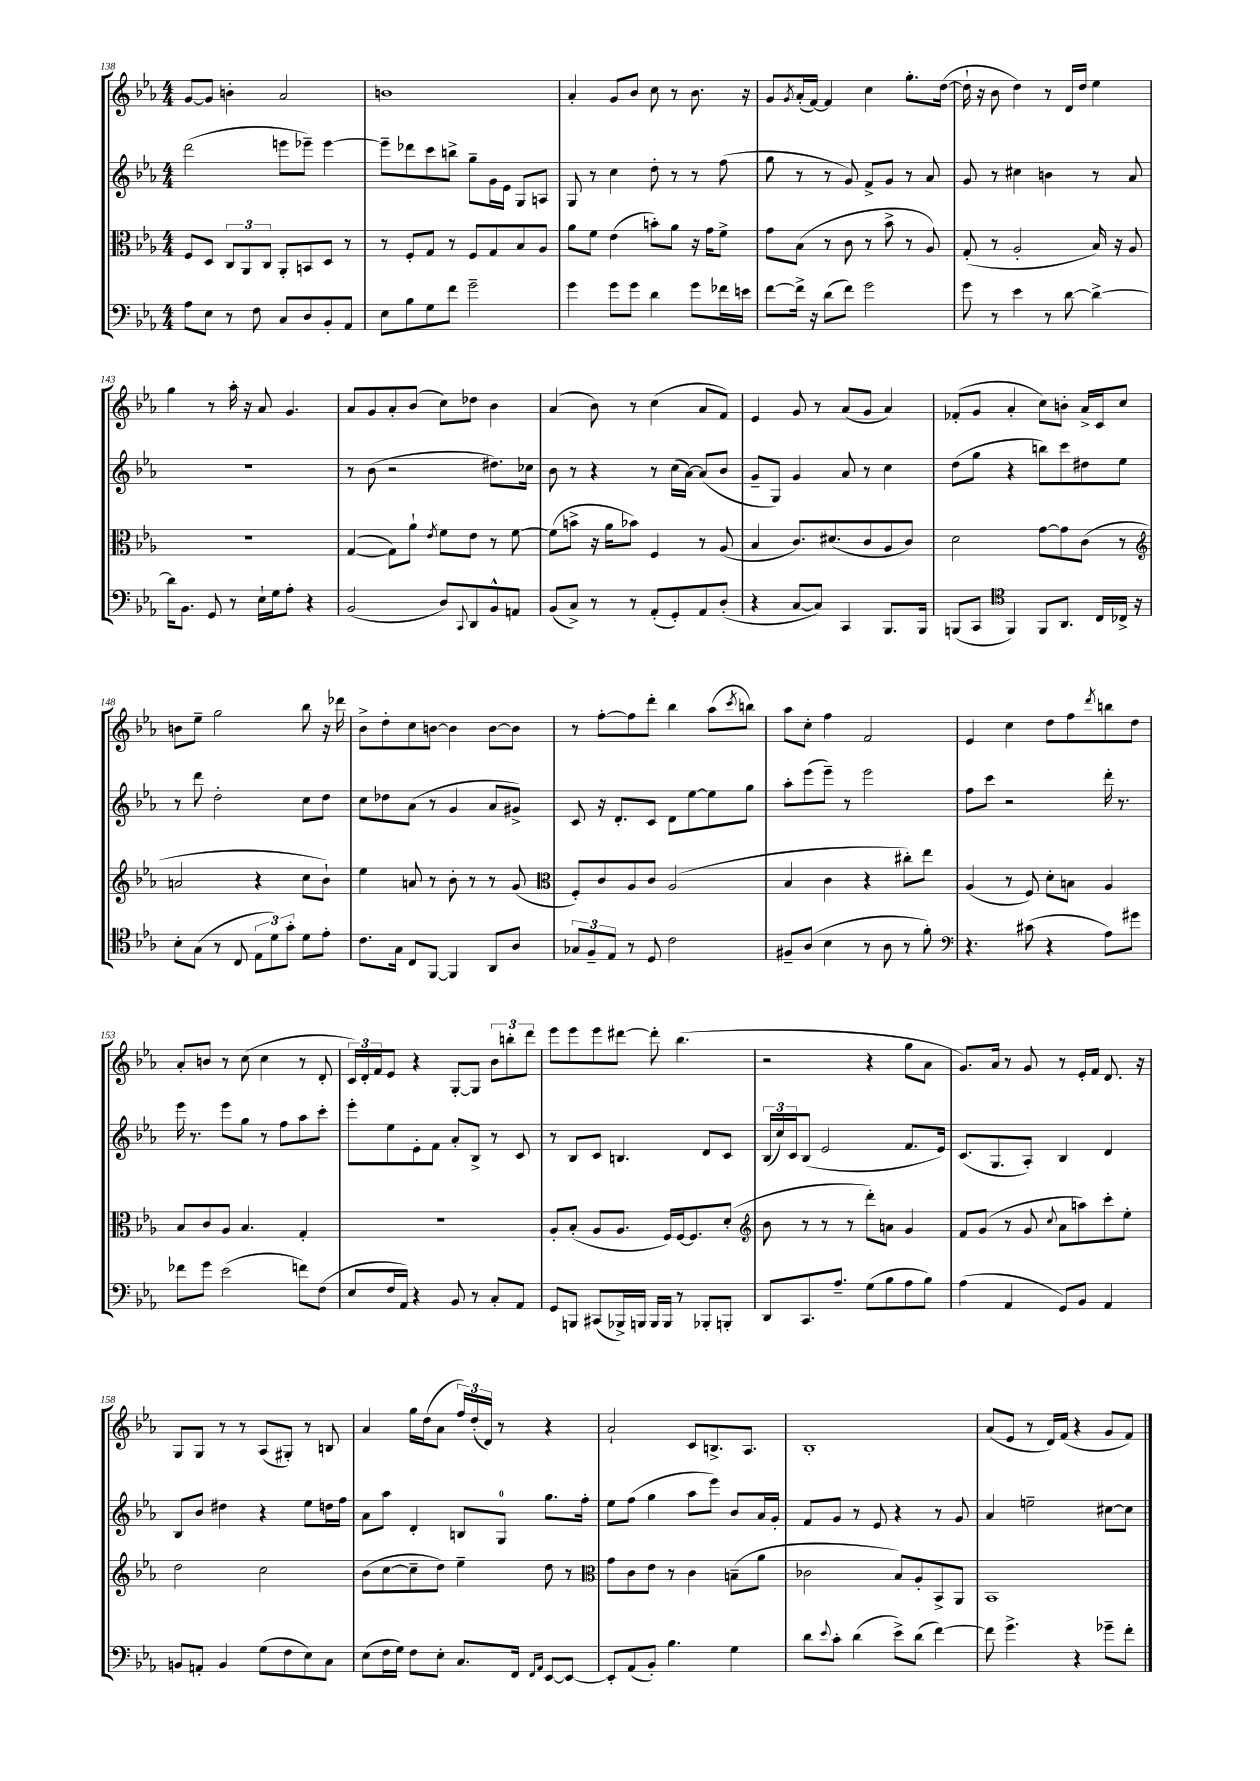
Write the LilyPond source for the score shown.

<<
\new StaffGroup <<
\new Staff = "s0" {
    \clef treble \key ees \major \numericTimeSignature \time 4/4
    g'8~ g'8 b'4-. aes'2 |
    b'1 |
    aes'4-. g'8 bes'8 c''8 r8 bes'8. r16 |
    g'8 \acciaccatura { g'8 } aes'16-.( f'16~) f'4 c''4 g''8.-. d''16~( |
    d''16-! r16 bes'8 d''4) r8 d'16 d''16 ees''4 |
    g''4 r8 aes''16-. r16 aes'8 g'4. |
    aes'8 g'8 aes'8-. bes'8( c''8) des''8 bes'4 |
    aes'4( bes'8) r8 c''4( aes'8 f'8) |
    ees'4 g'8 r8 aes'8( g'8 aes'4) |
    fes'8-.( g'8 aes'4-. c''8) b'8-. aes'16-> c'16 c''8 |
    b'8 ees''8-- g''2 bes''8 r16 des'''16 |
    bes'8-> d''8-. c''8 b'8~ b'4 b'8~ b'8 |
    r8 f''8~-. f''8 d'''8-. bes''4 aes''8( \acciaccatura { c'''8 } b''8) |
    aes''8 c''8-. f''4 f'2 |
    ees'4 c''4 d''8 f''8 \acciaccatura { d'''8 } b''8 d''8 |
    aes'8-. b'8 r8 c''8( c''4 r8 d'8-. |
    \tuplet 3/2 { c'16) d'16-. f'16 } ees'8 r4 g8~-. g8 \tuplet 3/2 { bes'8 b''8-. d'''8 } |
    ees'''8 ees'''8 ees'''8 dis'''8~ dis'''8-. bes''4.( |
    r2 r4 g''8 aes'8 |
    g'8.) aes'16 r8 g'8 r8 ees'16-. f'16 d'8. r16 |
    g8 g8 r8 r8 aes8( gis8-.) r8 b8 |
    aes'4 g''16 d''16( aes'8 \tuplet 3/2 { f''16) d''16-.( d'16) } r8 r4 |
    aes'2-! c'8 b8.-> aes8. |
    bes1-. |
    aes'8( ees'8 r8 d'16) f'16( r4 g'8 f'8) \bar "|." |
}
\new Staff = "s1" {
    \clef treble \key ees \major \numericTimeSignature \time 4/4
    d'''2( e'''8 ees'''8--) ees'''4~ |
    ees'''8-- des'''8 c'''8 b''8-> g''8-- g'16 ees'16 g8 a8 |
    g8 r8 c''4 d''8-. r8 r8 f''8( |
    g''8 r8 r8 g'8) f'8-> g'8 r8 aes'8 |
    g'8 r8 cis''4 b'4 r8 aes'8 |
    R1 |
    r8 bes'8( r2 dis''8.) ces''16 |
    bes'8 r8 r4 r8 c''16( aes'16~) aes'8( bes'8 |
    g'8-- g8) g'4 aes'8 r8 c''4 |
    d''8( g''8 r4 b''8) c'''8 dis''8 ees''8 |
    r8 d'''8 d''2-. c''8 d''8 |
    c''8 des''8 aes'8( r8 g'4 aes'8 gis'8->) |
    c'8 r16 d'8.-. c'8 d'8 ees''8~ ees''8 g''8 |
    aes''8-. ees'''8( ees'''8--) r8 ees'''2 |
    f''8 c'''8 r2 d'''16-. r8. |
    ees'''16 r8. ees'''8 g''8 r8 f''8 aes''8 c'''8-. |
    ees'''8-. ees''8 ees'8-. f'8 aes'8-. bes8-> r8 c'8 |
    r8 bes8 c'8 b4. d'8 c'8 |
    \tuplet 3/2 { bes16( c''16) c'16 } bes8( ees'2 f'8. ees'16) |
    c'8.( g8. aes8-.) bes4 d'4 |
    bes8 bes'8 dis''4 r4 ees''8 d''16 f''16 |
    aes'8 aes''8 d'4-. b8 g8-0 g''8. f''16-. |
    ees''8 f''8( g''4 aes''8 ees'''8) bes'8 aes'16 g'16-. |
    f'8 g'8 r8 ees'8 r4 r8 g'8 |
    aes'4 e''2-- cis''8~ cis''8 \bar "|." |
}
\new Staff = "s2" {
    \clef alto \key ees \major \numericTimeSignature \time 4/4
    f8 d8 \tuplet 3/2 { c8 aes,8 c8 } aes,8-. b,8 d8 r8 |
    r8 f8-. g8 r8 f8 g8 bes8 aes8 |
    aes'8 f'8 ees'4( b'8-.) aes'8 r16 g'16 f'8-> |
    g'8 bes8( r8 c'8 r8 bes'8-> r8 aes8) |
    g8-.( r8 aes2-. bes16) r16 aes8 |
    r1 |
    g4~( g8) aes'8-! \acciaccatura { ees'8 } f'8 ees'8 r8 f'8~ |
    f'8( b'8-> r16 aes'16 bes'8) f4 r8 aes8( |
    bes4 c'8.) dis'8.( c'8 aes8 c'8) |
    d'2 g'8~ g'8 c'8( r8 |
    \clef treble a'2 r4 c''8 bes'8-!) |
    ees''4 a'8 r8 bes'8-. r8 r8 g'8( |
    \clef alto f8-.) c'8 aes8 c'8 aes2( |
    bes4 c'4 r4 cis''8-.) ees''8 |
    aes4( r8 f8) d'8-. b8 aes4 |
    bes8 c'8 aes8 bes4. g4-. |
    R1 |
    aes8-. bes8-.( aes8 aes8. f16) f16~ f8. d'8-.( |
    \clef treble bes'8 r8 r8 r8 d'''8-.) a'8 g'4 |
    f'8 g'8( r8 g'8 \appoggiatura { c''8 } aes'8 a''8) c'''8-. ees''8-. |
    d''2 c''2 |
    bes'8( c''8~ c''8-- d''8) ees''4-- d''8 r8 |
    \clef alto g'8 c'8 ees'8 r8 c'4 b8--( aes'8 |
    ces'2 bes8) aes8-. bes,8-> aes,8 |
    bes,1 \bar "|." |
}
\new Staff = "s3" {
    \clef bass \key ees \major \numericTimeSignature \time 4/4
    aes8 ees8 r8 f8 c8 d8 bes,8-. aes,8 |
    ees8 bes8 g8 f'8 g'2-- |
    g'4 g'8 g'8 d'4 g'8 fes'16 e'16 |
    f'8~ f'16-> r16 d'8( f'8) g'2 |
    g'8 r8 ees'4 r8 d'8~ d'4~-> |
    d'16 bes,8. g,8 r8 ees16-! g16 aes8-. r4 |
    bes,2( d8) \appoggiatura { c,8 } d,8 bes,8-^ a,8 |
    bes,8( c8->) r8 r8 aes,8-.( g,8-.) aes,8 d8-.( |
    r4 c8~ c8) c,4 bes,,8. bes,,16 |
    b,,8( c,8 \clef tenor f,4) f,8 aes,8. c16 ces16-> r16 |
    bes8-. g8( r8 c8 \tuplet 3/2 { ees8 d'8) g'8-. } d'8 ees'8-. |
    c'8. g16 c8 f,8~ f,4 aes,8 aes8 |
    \tuplet 3/2 { ges8 f8-- ees8 } r8 d8 c'2 |
    fis8-- aes8( bes4 r8 aes8 r8 f'8-.) |
    \clef bass r4. cis'8( r4 aes8) gis'8 |
    fes'8 g'8 ees'2( f'8) f8( |
    ees8 f16 aes,16) r4 bes,8 r8 c8-. aes,8 |
    g,8 b,,8 cis,8( bes,,16->) b,,16 b,,16 b,,16 r8 bes,,8-. b,,8-. |
    d,8 c,8. aes8.-- g8( bes8 aes8 bes8) |
    aes4( aes,4 g,8) bes,8 aes,4 |
    b,8 a,8-. b,4 g8( f8 ees8) c8 |
    ees8( f16 g16) f8 ees8-. c8. f,16 \grace { f,16 aes,16 } ees,8~ ees,8~ |
    ees,8-. aes,8( bes,8-.) bes4. g4 |
    d'8 \appoggiatura { ees'8 } c'8-. d'4( ees'8->) d'8( f'4~) |
    f'8 g'4.-> r4 ges'8-- f'8-. \bar "|." |
}
>>
>>
\layout { \context { \Score currentBarNumber = #138 } }
